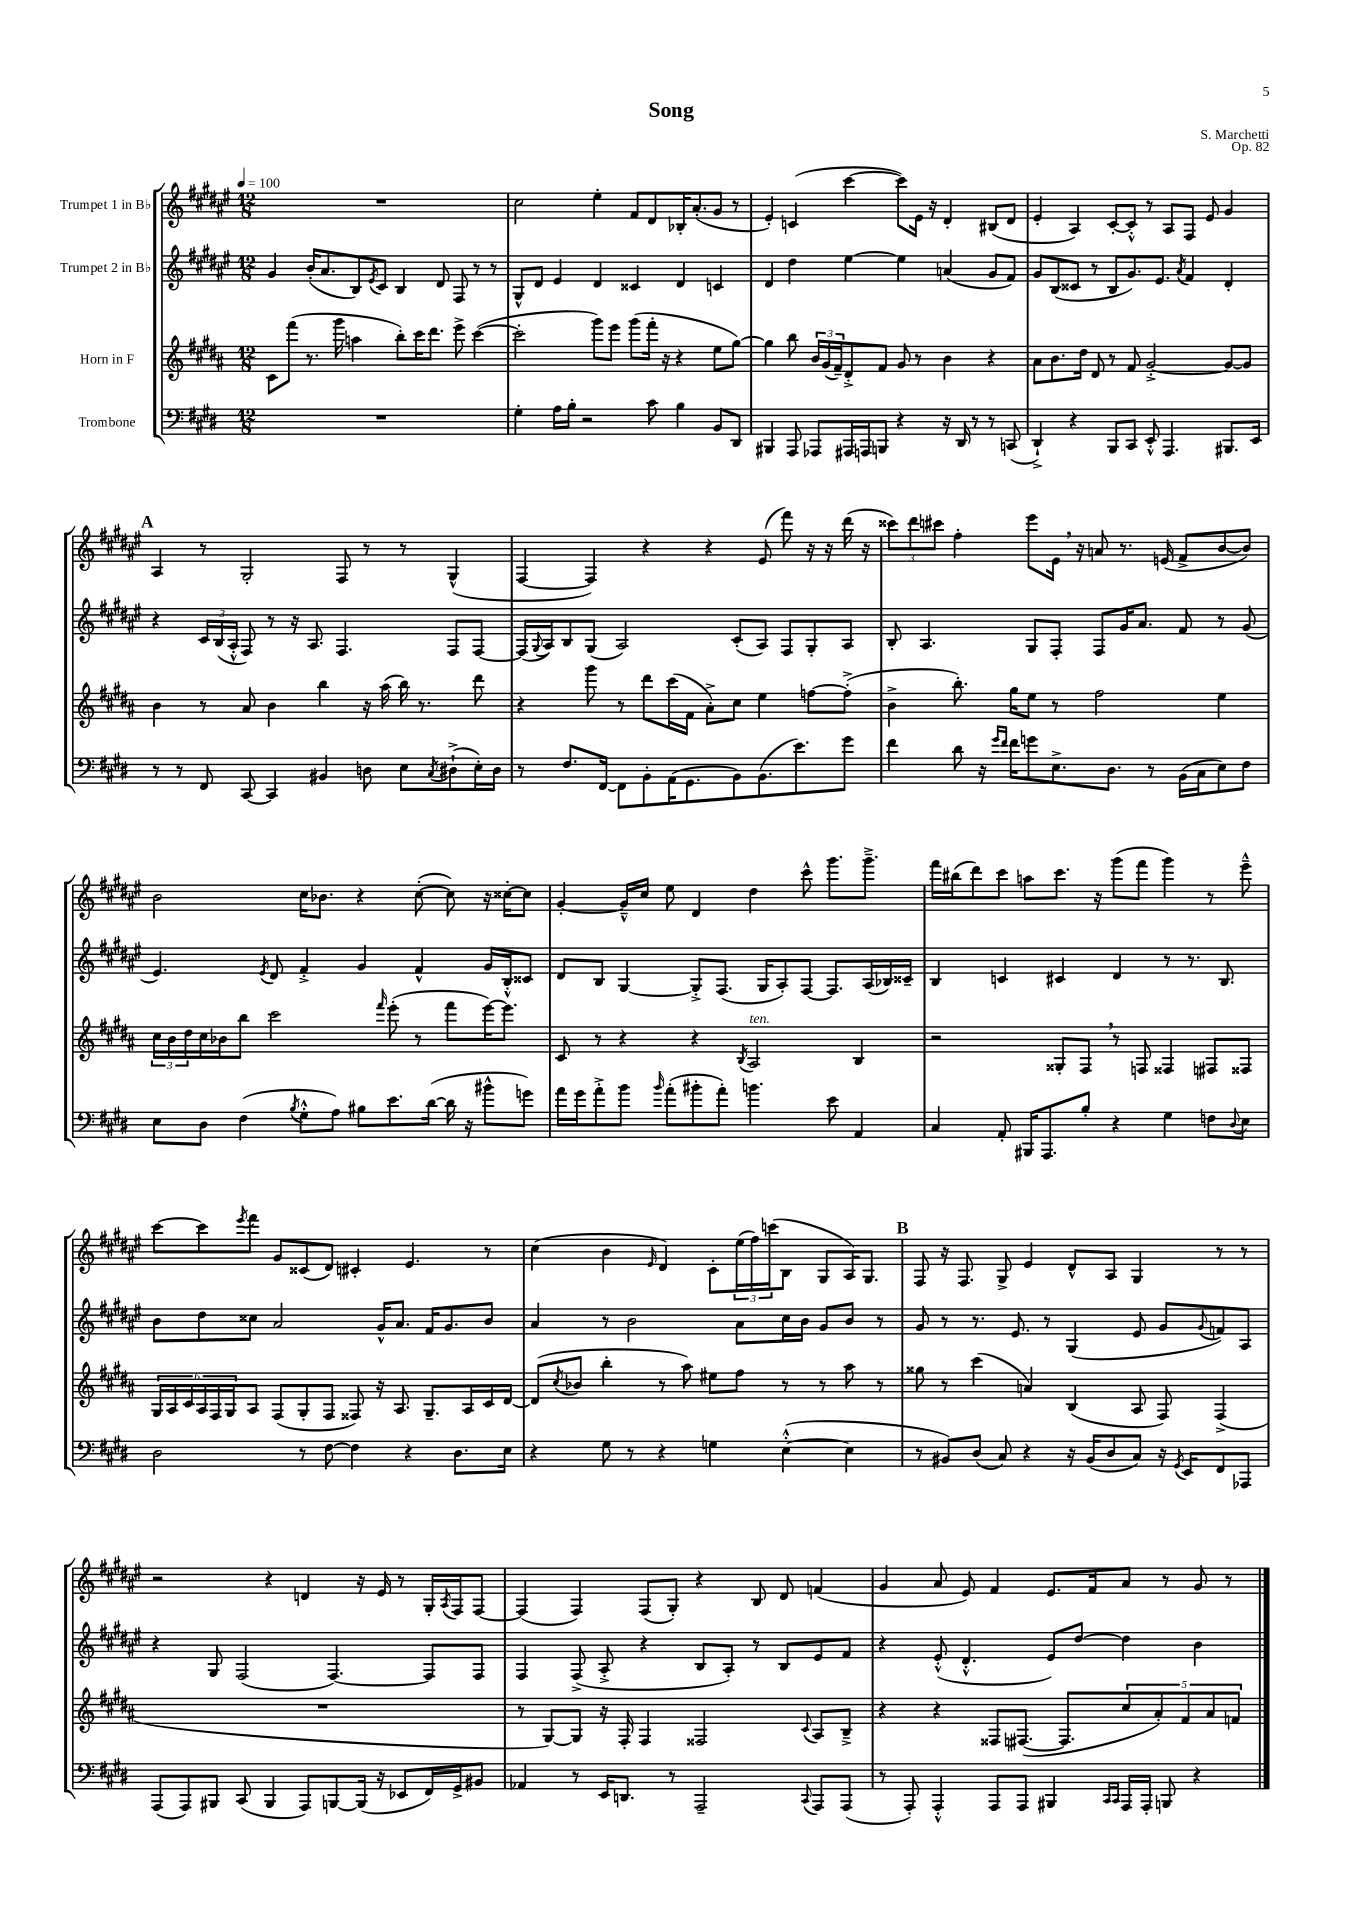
\header { title = "Song" composer = "S. Marchetti" opus = "Op. 82" }
<<
\new StaffGroup <<
\new Staff = "s0" \with { instrumentName = "Trumpet 1 in Bb" } {
    \clef treble \key fis \major \numericTimeSignature \time 12/8 \tempo 4 = 100
    R1. |
    cis''2 eis''4-. fis'8 dis'8 bes16-. ais'8.-.( gis'8 r8 |
    eis'4-.) c'4( cis'''4~ cis'''8) eis'16 r16 dis'4-. bis8( dis'8 |
    eis'4-. ais4) cis'8~-. cis'8-.-^ r8 ais8 fis8 eis'8 gis'4 |
    \mark \markup { \bold "A" } ais4 r8 gis2-. fis8 r8 r8 gis4-^( |
    fis4~ fis4) r4 r4 eis'8( fis'''8) r16 r16 dis'''16( r16 |
    \tuplet 3/2 { cisis'''8) dis'''8 cis'''8 } fis''4-. eis'''8 eis'16 \breathe r16 a'8 r8. e'16( fis'8-> b'8~ b'8) |
    b'2 cis''16 bes'8. r4 cis''8~-.( cis''8) r16 cisis''16~-. cisis''8 |
    gis'4~-. gis'16---^ cis''16 eis''8 dis'4 dis''4 cis'''8-^ gis'''8. gis'''8.---> |
    fis'''16 bis''16( dis'''8) cis'''8 a''8 cis'''8. r16 gis'''8( fis'''8 gis'''4) r8 eis'''8---^ |
    cis'''8~ cis'''8 \acciaccatura { eis'''8 } fis'''8 gis'8 cisis'8( dis'8) cis'4-. eis'4. r8 |
    cis''4( b'4 \grace { eis'16 } dis'4) cis'8-. \tuplet 3/2 { eis''16( fis''16) c'''16( } b8 gis8 ais16) gis8. |
    \mark \markup { \bold "B" } fis8 r16 fis8. gis8-> eis'4 dis'8-^ ais8 gis4 r8 r8 |
    r2 r4 d'4 r16 eis'16 r8 gis16-. \acciaccatura { ais8 } fis16 fis8~ |
    fis4( fis4) fis8( gis8-.) r4 b8 dis'8 f'4( |
    gis'4 ais'8 eis'8) fis'4 eis'8. fis'16 ais'8 r8 gis'8 r8 \bar "|." |
}
\new Staff = "s1" \with { instrumentName = "Trumpet 2 in Bb" } {
    \clef treble \key fis \major \numericTimeSignature \time 12/8
    gis'4 b'16-.( ais'8. b8) \acciaccatura { eis'8 } cis'8 b4 dis'8 fis8 r8 r8 |
    gis8-^ dis'8 eis'4 dis'4 cisis'4 dis'4 c'4 |
    dis'4 dis''4 eis''4~ eis''4 a'4( gis'8 fis'8) |
    gis'8 b8( cisis'8 r8 b8 gis'8.) eis'8. \acciaccatura { ais'8 } fis'4 dis'4-. |
    \mark \markup { \bold "A" } r4 \tuplet 3/2 { cis'16 b16( ais16-.-^ } fis8) r8 r16 ais8. fis4. fis8 fis8~ |
    fis16( \appoggiatura { gis8 } ais16) b8 gis8( ais2) cis'8-.( ais8) fis8 gis8-. ais8 |
    b8-. ais4. gis8 fis8-. fis8 gis'16 ais'8. fis'8 r8 gis'8( |
    eis'4.) \acciaccatura { eis'8 } dis'8 fis'4-.-> gis'4 fis'4-^ gis'16 b16-.-^ cisis'8 |
    dis'8 b8 gis4~ gis8-.-> fis8.( gis16 ais8-.) fis8~ fis8. ais16( bes16) cisis'16-- |
    b4 c'4 cis'4 dis'4 r8 r8. b8. |
    b'8 dis''8 cisis''8 ais'2 gis'16-^ ais'8. fis'16 gis'8. b'8 |
    ais'4 r8 b'2 ais'8 cis''16 b'16 gis'8 b'8 r8 |
    \mark \markup { \bold "B" } gis'8 r8 r8. eis'8. r8 gis4( eis'8 gis'8 \appoggiatura { gis'8 } f'8) ais8 |
    r4 gis8 fis2( fis4.~) fis8 fis8 |
    fis4 fis8->( ais8-.-> r4 b8 ais8-.) r8 b8 eis'8 fis'8 |
    r4 eis'8-.-^( dis'4.-.-^ eis'8) dis''8~ dis''4 b'4 \bar "|." |
}
\new Staff = "s2" \with { instrumentName = "Horn in F" } {
    \clef treble \key b \major \numericTimeSignature \time 12/8
    cis'8 fis'''8( r8. gis'''16 a''4 b''8-.) cis'''16 dis'''8. e'''8-> cis'''4~( |
    cis'''2-. gis'''8) e'''8 gis'''8( fis'''16-. r16 r4 e''8 gis''8~) |
    gis''4 b''8 \tuplet 3/2 { b'16 gis'16( fis'16--) } dis'8-.-> fis'8 gis'8 r8 b'4 r4 |
    ais'8 b'8. dis''16 dis'8 r8 fis'8 gis'2~-.-> gis'8~ gis'8 |
    \mark \markup { \bold "A" } b'4 r8 ais'8 b'4 b''4 r16 ais''16( b''16) r8. dis'''8 |
    r4 gis'''8 r8 dis'''8 cis'''16( fis'16 ais'8-.->) cis''8 e''4 f''8~ f''8-.->( |
    b'4-> b''8.-.) gis''16 e''8 r8 fis''2 e''4 |
    \tuplet 3/2 { cis''16 b'16 dis''16 } cis''16 bes'16 b''8 cis'''2 \grace { fis'''16 } e'''8-.( r8 fis'''8 e'''16~) e'''8. |
    cis'8 r8 r4 r4 \acciaccatura { b8 } ais2^\markup { \italic "ten." } b4 |
    r2 gisis8-. fis8 \breathe r8 f8 fisis4 fis8 fisis8 |
    \tuplet 6/4 { gis16 ais16 cis'16 ais16 fis16 gis16 } ais8 fis8( gis8-. fis8 fisis8) r16 ais8. gis8.-- ais16 cis'16 dis'16~ |
    dis'8( \acciaccatura { cis''8 } bes'8 b''4-. r8 ais''8) eis''8 fis''8 r8 r8 ais''8 r8 |
    \mark \markup { \bold "B" } gisis''8 r8 cis'''4( a'4) b4( ais8 fis8) fis4->( |
    R1. |
    r8 gis8~) gis8 r16 fis16-. fis4 fisis2 \appoggiatura { cis'8 } ais8 b8---> |
    r4 r4 fisis8 fis8.~( fis8. \tuplet 5/4 { cis''8 ais'8-.) fis'8 ais'8 f'8 } \bar "|." |
}
\new Staff = "s3" \with { instrumentName = "Trombone" } {
    \clef bass \key e \major \numericTimeSignature \time 12/8
    R1. |
    gis4-. a16 b16-. r2 cis'8 b4 b,8 dis,8 |
    bis,,4 a,,8 aes,,8 ais,,16 a,,16 b,,8 r4 r16 dis,16 r8 r8 c,8( |
    dis,4-!->) r4 b,,8 cis,8 e,8-.-^ a,,4. bis,,8. e,16 |
    \mark \markup { \bold "A" } r8 r8 fis,8 cis,8~ cis,4 bis,4 d8 e8 \acciaccatura { cis8 } dis8-!->( e16-.) dis16 |
    r8 fis8. fis,16~ fis,8 b,8-. a,16( gis,8. b,8) b,8.( e'8.) gis'8 |
    fis'4 dis'8 r16 \grace { gis'16 fis'16 } fis'16 g'8 e8.-> dis8. r8 b,16( cis16 e8) fis8 |
    e8 dis8 fis4( \acciaccatura { b8 } gis8-.-^ a8) bis8 e'8. dis'16~( dis'16 r16 bis'8-^ g'8) |
    a'16 gis'16 a'8-.-> b'8 \grace { b'16 } a'8-.( bis'8-. a'8-.) b'4. e'8 a,4 |
    cis4 a,8-. bis,,16 a,,8. b8-. r4 gis4 f8 \appoggiatura { dis8 } e8 |
    dis2 r8 fis8~ fis4 r4 dis8. e16 |
    r4 gis8 r8 r4 g4 e4~-.-^( e4 |
    \mark \markup { \bold "B" } r8 bis,8) dis8( cis8) r4 r16 bis,16( dis8 cis8) r16 \acciaccatura { gis,8 } e,16 fis,8 aes,,8 |
    a,,8( a,,8) bis,,8 cis,8( bis,,4 a,,8) b,,8~ b,,16( r16 ees,8 fis,16) gis,16-> bis,8 |
    aes,4 r8 e,16 d,8. r8 a,,2-- \appoggiatura { cis,8 } a,,8 a,,8( |
    r8 a,,8-.) a,,4-.-^ a,,8 a,,8 bis,,4 \grace { cis,16 cis,16 } a,,16 a,,16-. b,,8 r4 \bar "|." |
}
>>
>>
\layout { \context { \Score \remove "Bar_number_engraver" } }
